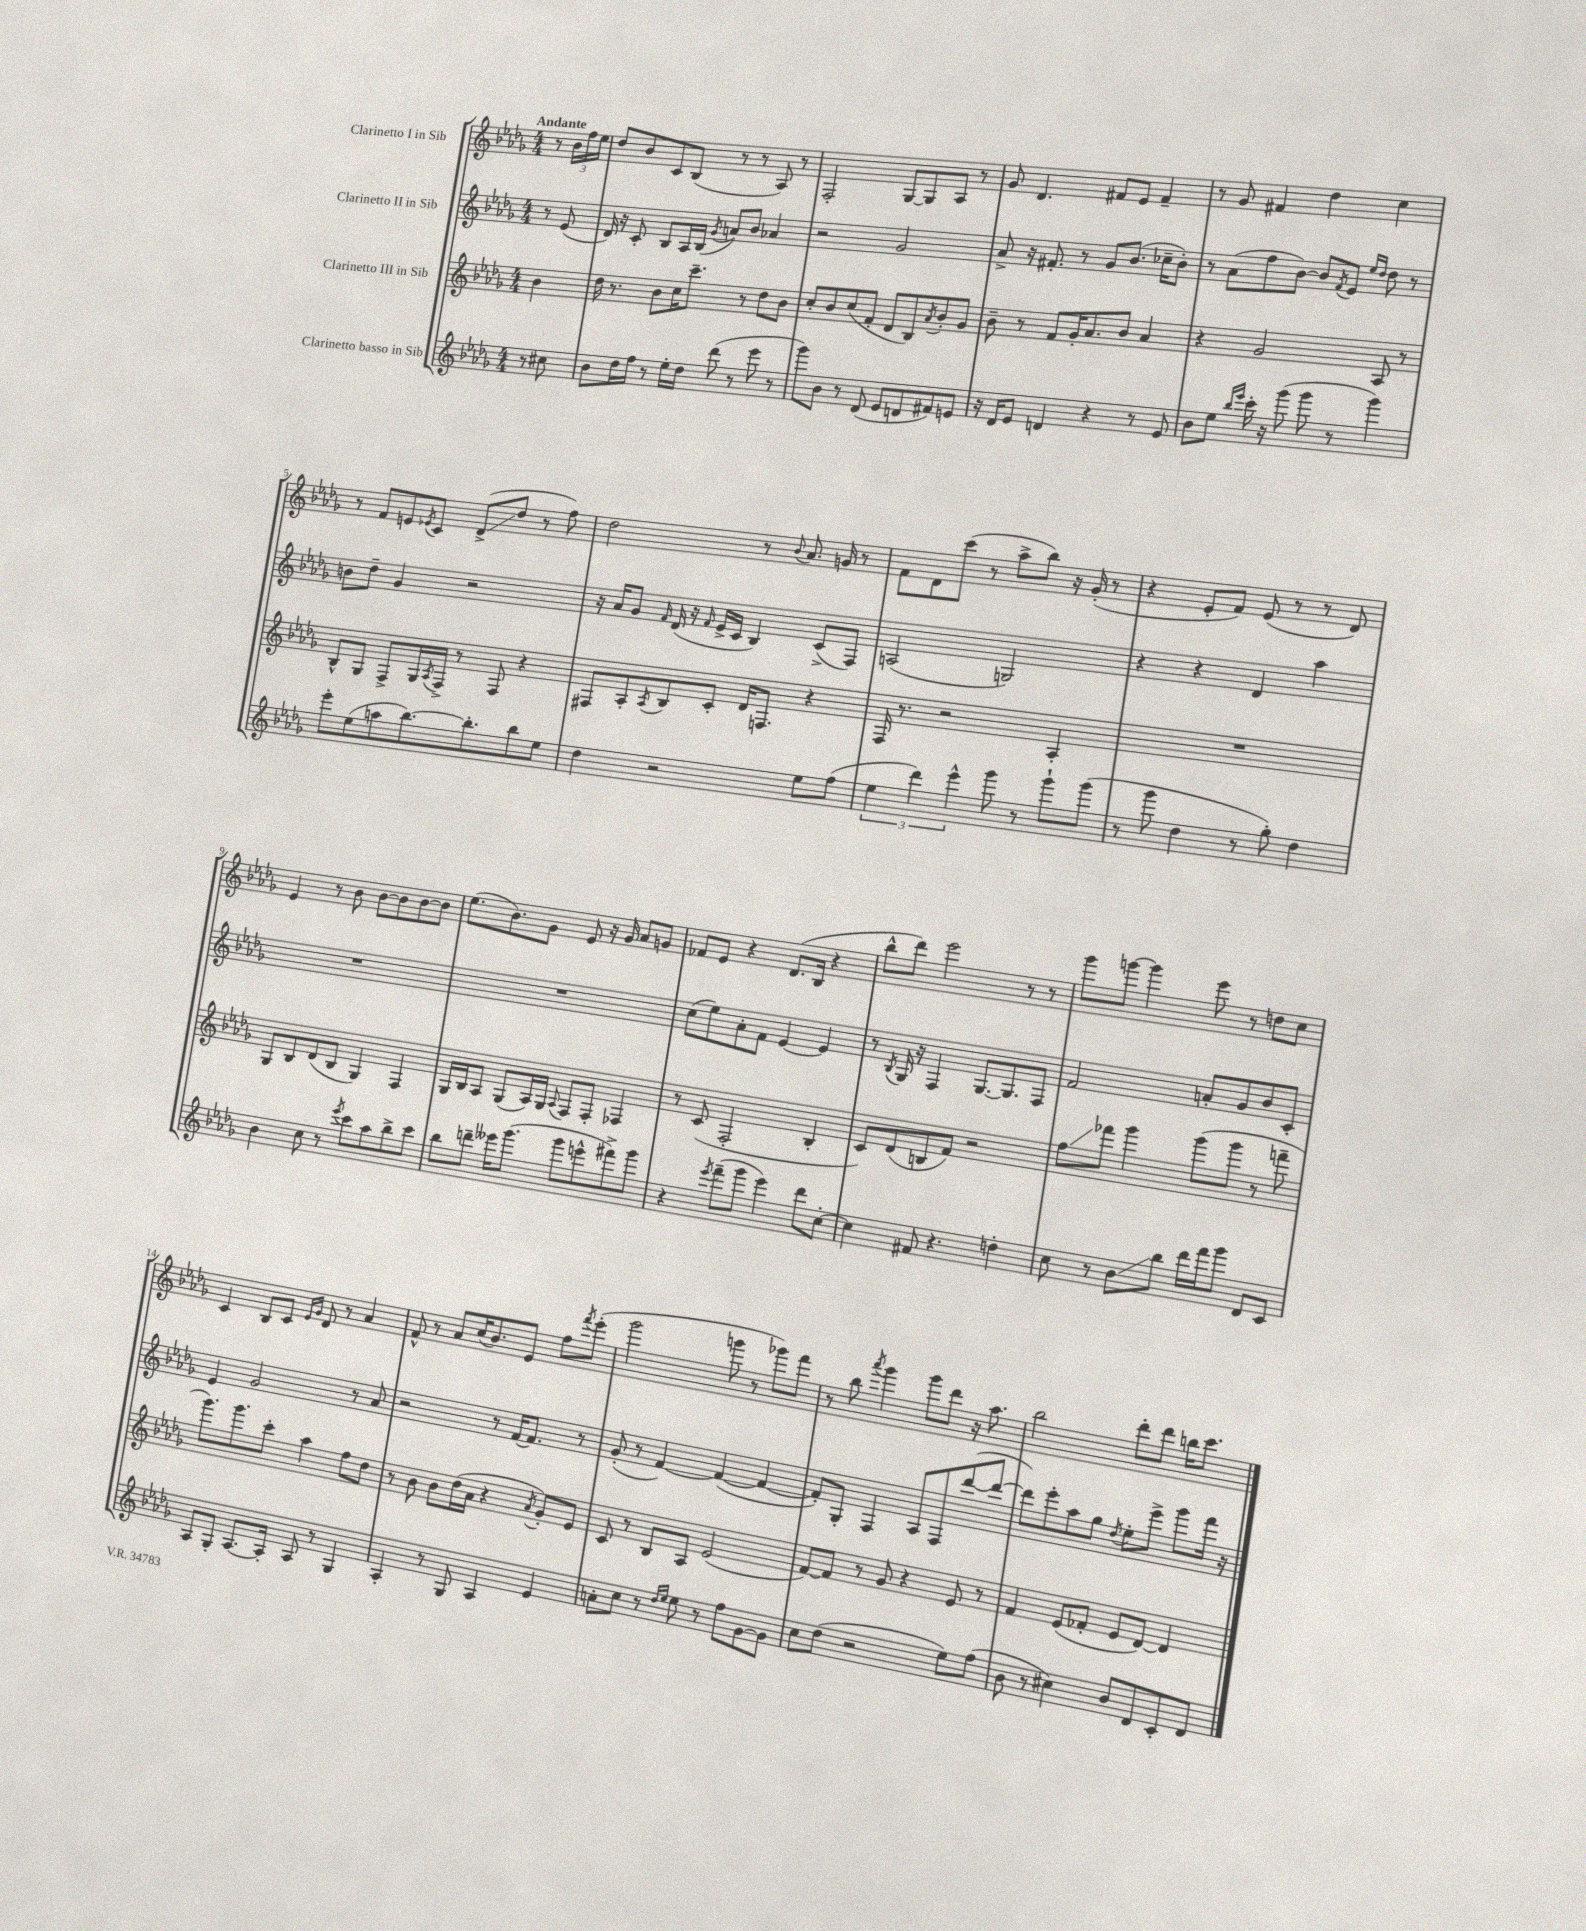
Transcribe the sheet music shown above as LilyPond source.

<<
\new StaffGroup <<
\new Staff = "s0" \with { instrumentName = "Clarinetto I in Sib" } {
    \clef treble \key des \major \numericTimeSignature \time 4/4 \partial 4 \tempo "Andante"
    r8 \tuplet 3/2 { bes'16 f''16 ees''16 } |
    des''8 bes'8 c'8 bes8( r8 r8 aes8) r8 |
    f2-. ges8~ ges8 aes8 r8 |
    ges'8 des'4. fis'8 ees'8 fis'4-- |
    r8 ges'8 fis'4 des''4 c''4 |
    r8 f'8 e'8 \acciaccatura { ees'8 } c'8 des'8->\glissando( des''8 r8 f''8) |
    des''2 r8 \appoggiatura { bes'8 } aes'8. g'16 r8 |
    f'8 des'8 c'''8( r8 aes''8-> bes''8) r16 ges'16-.( r8 |
    r4 ees'8-. f'8) ees'8( r8 r8 des'8) |
    ees'4 r8 bes'8 bes'8~ bes'8 bes'8~ bes'8 |
    ees''8.( bes'8.) ges'8 ees'8 r16 ges'16 aes'8 g'8 |
    fes'8 ees'8 r4 des'8.( bes16 r4 |
    bes''8-^ des'''8) ees'''2 r8 r8 |
    ges'''8 g'''8~ g'''4 ees'''8 r8 d''8 c''8 |
    c'4 bes8 c'8 \grace { ees'16 ges'16 } des'8 r8 aes'4 |
    f'8-^ r8 aes'8 c''16( bes'8.) ees'8 f''8 \acciaccatura { f'''8 } ees'''8-.( |
    ges'''2 g'''8 r8 ges'''8) f'''8 |
    r8 bes''8 \acciaccatura { aes'''8 } ges'''4 ges'''8 des'''8 r16 aes''8. |
    bes''2 des'''8-. des'''8 b''16 c'''8. \bar "|." |
}
\new Staff = "s1" \with { instrumentName = "Clarinetto II in Sib" } {
    \clef treble \key des \major \numericTimeSignature \time 4/4 \partial 4
    r8 ees'8( |
    des'16) r16 c'8-. bes8 aes16 bes16( \acciaccatura { ges'8 } a'8) bes'8 aes'4 |
    r2 ges'2 |
    aes'8-> r16 fis'8.-. r8 ges'8 bes'8.( ces''16-- bes'8-.) |
    r8 aes'8( f''8 bes'8~) bes'8 \acciaccatura { f'8 } ees'8 \grace { ees''16 des''16 } des''8 r8 |
    b'8 des''8-- ges'4 r2 |
    r16 aes'16 ges'8 \grace { f'16 } des'16( r16 \grace { f'16 } ees'16-> c'16 bes4) c'8->( f8) |
    a2( g2) |
    r4 r4 des'4 aes''4 |
    R1 |
    R1 |
    c''8( ees''8) aes'8-. f'8 ees'4~ ees'4 |
    r8 \acciaccatura { bes8 } ges16 r16 f4 ges8.~ ges8. f8 |
    f'2 a'8-. ges'8 bes'8 c'8-. |
    ees'4 ges'2 r8 aes'8 |
    r2 r8 f'16~ f'8. r8 |
    ges'8-.( r8 f'4~) f'4~( f'4~ |
    f'8-.) ges8-. f4 aes8 f8 des'''8~( des'''8~ |
    des'''8) ees'''8-. aes''8 ges''8 \acciaccatura { des''8 } ees''8-. ees'''8-> ges'''8 f'''16 r16 \bar "|." |
}
\new Staff = "s2" \with { instrumentName = "Clarinetto III in Sib" } {
    \clef treble \key des \major \numericTimeSignature \time 4/4 \partial 4
    bes'4 |
    des''16 r8. bes'8 c''16 c'''8.-- r8 des''8 bes'8 |
    c''8-. bes'8 c''8( f'8-. des'8 bes8) \acciaccatura { aes'8 } bes'8-. ges'8 |
    bes'8-- r8 f'8 ges'16-. aes'8. bes'8 aes'4 |
    r4 ges'2 aes8 r8 |
    bes8-^ ges8 f8-> ges16 \acciaccatura { aes8 } f16-> r8 f8 r4 |
    fis8 aes8-. \acciaccatura { aes8 } bes8 c'8-. des'16 f8. r4 |
    f16 r8. r2 aes4-. |
    R1 |
    ges8 bes8 des'8( bes8 ges4) f4 |
    ges16 bes16 aes8 ges8( aes16) ges16 \appoggiatura { aes8 } f8 f8-. fes4 |
    r8 c'8( f2-. bes4-. |
    c'8) des'8( b8 f'8) r2 |
    f''8\glissando fes'''8 ges'''4 ges'''8( ges'''8 r8 f'''8-- |
    ges'''8.) ges'''8. c'''8-. aes''4 f''8 des''8 |
    r8 bes'8 bes'8 des''16( aes'16 r4 \acciaccatura { aes'8 } ges'8-.) ees'8 |
    c'8 r8 bes8 aes8 ees'2( |
    f'8~) f'8 r8 ges'8 r4 ees'8 r8 |
    f'4 ees'8( fes'8-. ees'8 des'8~) des'4 \bar "|." |
}
\new Staff = "s3" \with { instrumentName = "Clarinetto basso in Sib" } {
    \clef treble \key des \major \numericTimeSignature \time 4/4 \partial 4
    r8 cis''8 |
    bes'8 des''16 f''16 r8 ees''16-. des''16 des'''8( r8 ees'''8 r8 |
    ges'''8) bes'8 r8 des'8( ees'8 d'8 fis'8) e'8 |
    r16 des'16 ees'8 d'4 r4 r8 ees'8 |
    bes'8 ees''8 \grace { bes''16 ees'''16 } c'''16-. r16 ges'''8( ges'''8 r8 ges'''4) |
    ees'''8-. ees''8( a''8 bes''8.~) bes''8.-. bes''8 ees''8 |
    des''4 r2 ees''8 f''8( |
    \tuplet 3/2 { ees''4 des'''4) ees'''4-^ } ges'''8 r8 ges'''8-! ges'''8( |
    r8 ges'''8 des''4 r8 ges''8-.) des''4 |
    bes'4 c''8 r8 \acciaccatura { ees'''8 } c'''8 aes''8 bes''8-> c'''8 |
    bes''8 d'''8-- eeses'''16 ges'''8.( ges'''8 e'''8-^ fis'''8->) ges'''8 |
    r4 \acciaccatura { ees'''8 } f'''8--( ges'''8 ees'''4) des'''8 c''8~-. |
    c''4 fis'8 r4. d''4-. |
    c''8 r8 bes'8\glissando bes''8 des'''16 f'''16 ges'''8 des'8 c'8 |
    aes8 ges8-. aes8.~ aes16-. aes8 r8 ges4 |
    aes4-. r8 ges8 aes4 ees'4 |
    a'8-. c''8 r8 \grace { des''16 ees''16 } ees''8 r8 f''8 ges'8~ ges'8 |
    c''8 des''8( r2 ees''8) f''8( |
    bes'8 r8 cis''4) bes'8 des'8 c'8-. des'8 \bar "|." |
}
>>
>>
